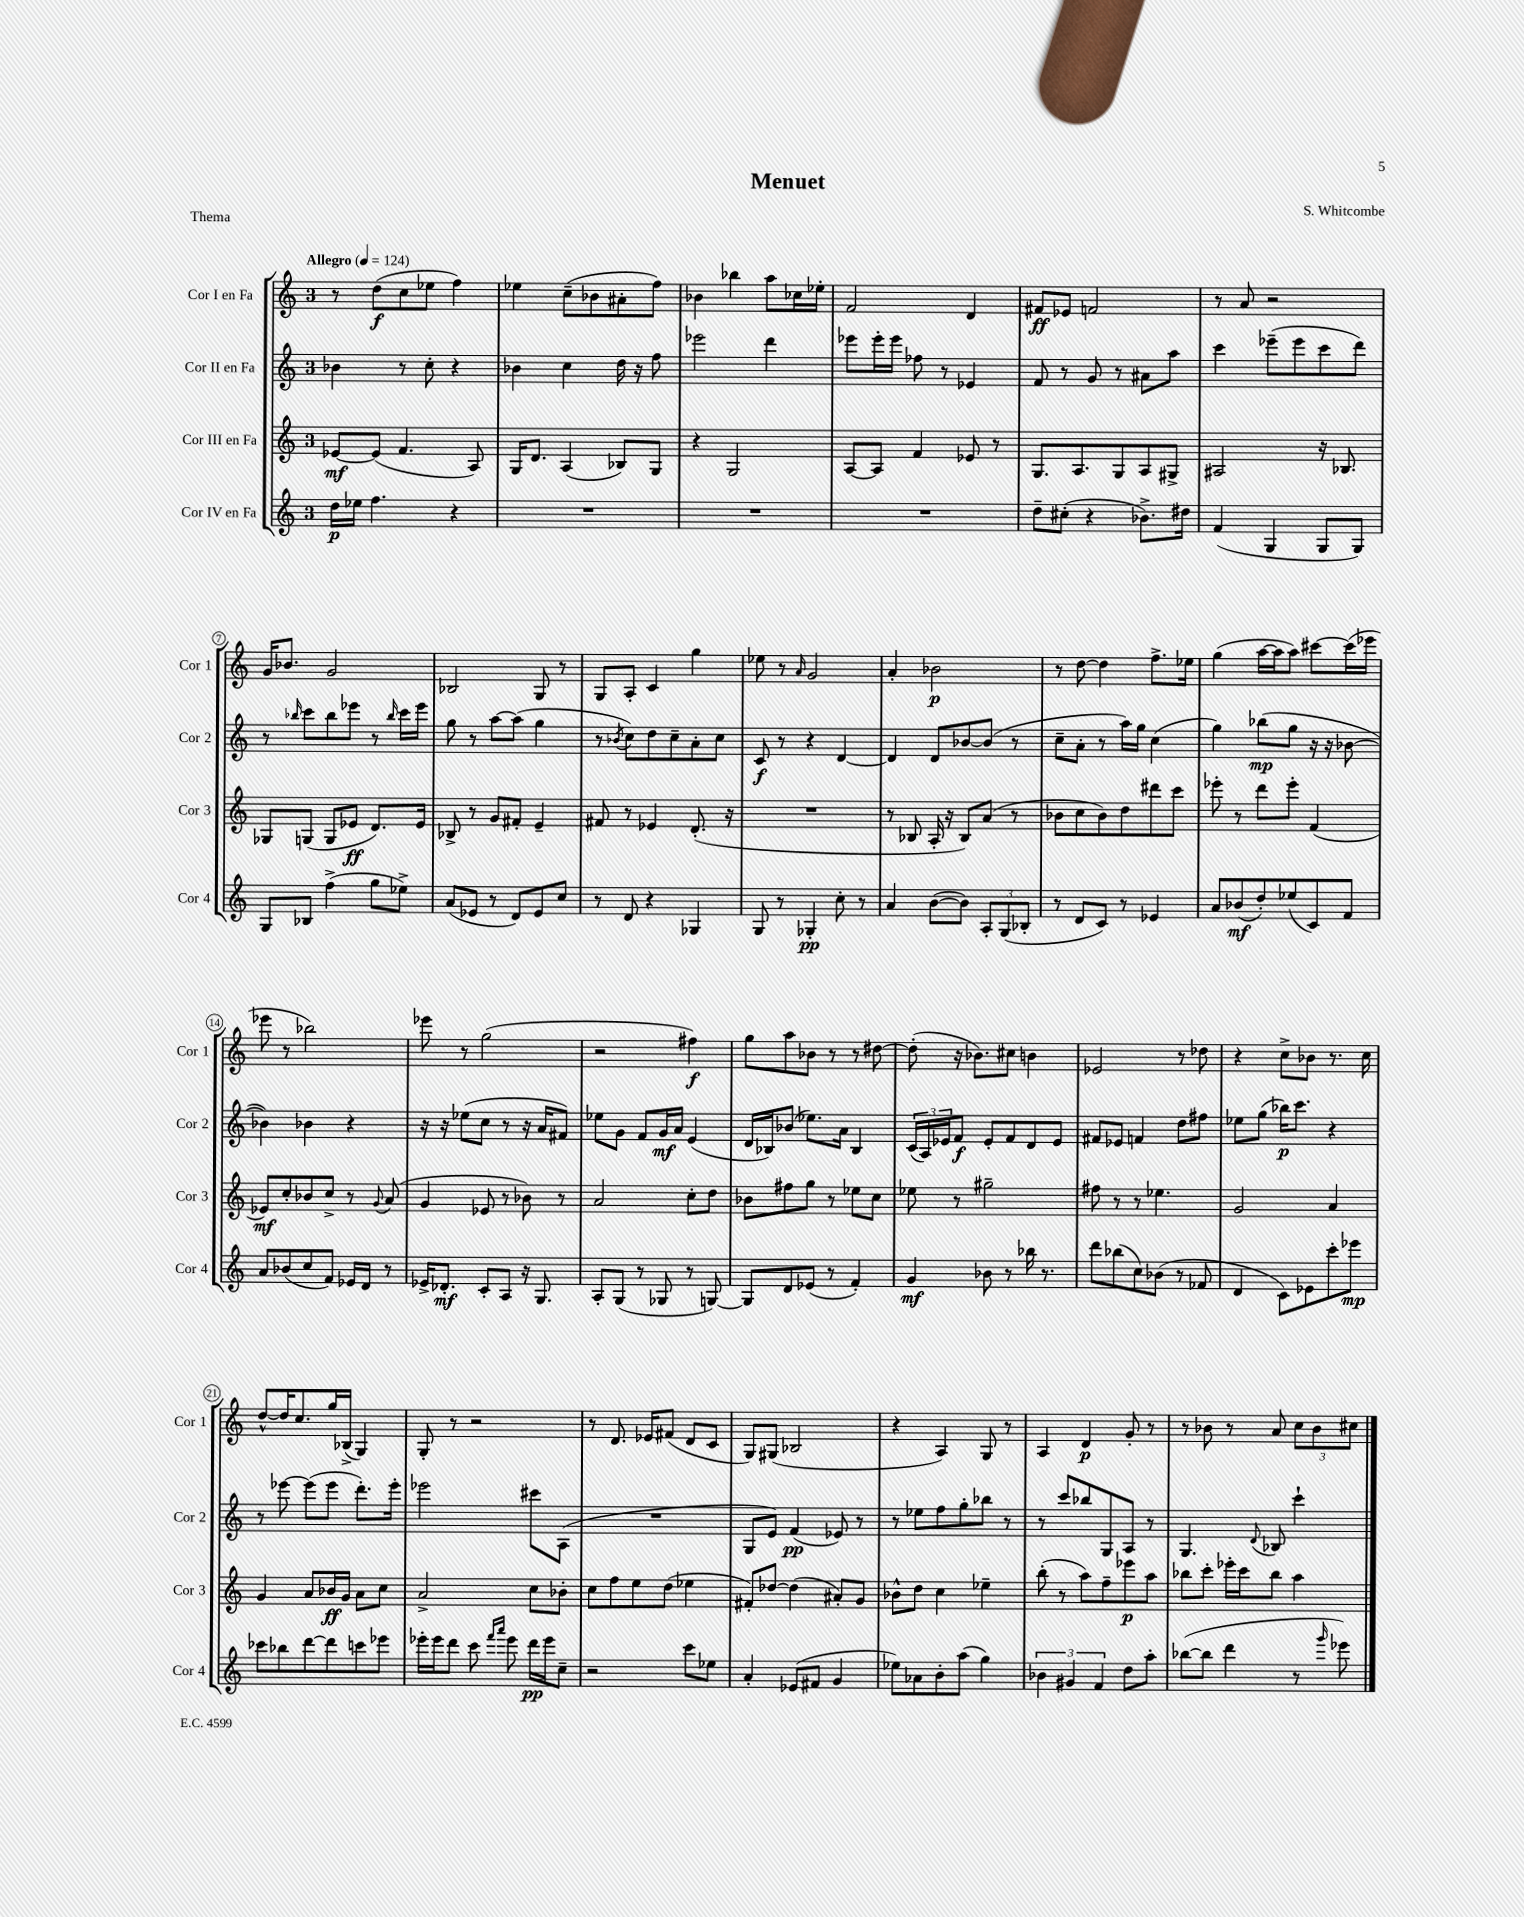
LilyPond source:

\header { title = "Menuet" composer = "S. Whitcombe" piece = "Thema" }
<<
\new StaffGroup <<
\new Staff = "s0" \with { instrumentName = "Cor I en Fa" shortInstrumentName = "Cor 1" } {
    \clef treble \key c \major \once \override Staff.TimeSignature.style = #'single-digit \time 3/4 \tempo "Allegro" 4 = 124
    r8 d''8\f( c''8 ees''8 f''4) |
    ees''4 c''8--( bes'8 ais'8-. f''8) |
    bes'4 bes''4 a''8 ces''16 ees''16-. |
    f'2 d'4 |
    fis'8\ff ees'8 f'2 |
    r8 a'8 r2 |
    g'16 bes'8. g'2 |
    bes2 g8 r8 |
    g8 a8-. c'4 g''4 |
    ees''8 r8 \grace { a'16 } g'2 |
    a'4-. bes'2\p |
    r8 d''8~ d''4 f''8.-> ees''16 |
    g''4( a''16~ a''16 a''8) cis'''8~ cis'''16( ees'''16 |
    ees'''8 r8 bes''2) |
    ees'''8 r8 g''2( |
    r2 fis''4\f) |
    g''8 a''8 bes'8 r8 r8 dis''8~ |
    dis''8-.( r16 bes'8.) cis''8 b'4 |
    ees'2 r8 des''8 |
    r4 c''8-> bes'8 r8. c''16 |
    d''8~-^ d''16 c''8. g''16 bes16->( g4) |
    g8-. r8 r2 |
    r8 d'8. ees'16 fis'8( d'8 c'8 |
    g8) gis8( bes2 |
    r4 a4) g8 r8 |
    a4 d'4\p g'8-. r8 |
    r8 bes'8 r8 a'8 \tuplet 3/2 { c''8 bes'8 cis''8 } \bar "|." |
}
\new Staff = "s1" \with { instrumentName = "Cor II en Fa" shortInstrumentName = "Cor 2" } {
    \clef treble \key c \major \once \override Staff.TimeSignature.style = #'single-digit \time 3/4
    bes'4 r8 c''8-. r4 |
    bes'4 c''4 d''16 r16 f''8 |
    ees'''2 d'''4 |
    ees'''8 ees'''16-. ees'''16 fes''8 r8 ees'4 |
    f'8 r8 g'8 r8 ais'8 a''8 |
    c'''4 ees'''8--( ees'''8 c'''8 d'''8) |
    r8 \grace { bes''16 } c'''8 bes''8 ees'''8 r8 \grace { bes''16 } c'''16 ees'''16 |
    g''8 r8 a''8~ a''8( g''4 |
    r8 \acciaccatura { bes'8 } c''8) d''8 c''8-- a'8-. c''8 |
    c'8\f r8 r4 d'4~ |
    d'4 d'8 bes'8~ bes'8( r8 |
    c''8-- a'8-. r8 a''16) g''16 c''4( |
    g''4) bes''8\mp( g''8 r16 r16 bes'8~ |
    bes'4) bes'4 r4 |
    r16 r16 ees''8( c''8 r8 r16 a'16 fis'8) |
    ees''8 g'8 f'8 g'16\mf a'16 e'4( |
    d'16 bes16) bes'8( ees''8.) a'16 bes4 |
    \tuplet 3/2 { c'16( a16) ees'16 } f'8\f ees'8-. f'8 d'8 ees'8 |
    fis'8 ees'8 f'4 d''8 fis''8 |
    ees''8 g''8( bes''16\p) c'''8. r4 |
    r8 ees'''8~ ees'''8( ees'''8 d'''8.-.) ees'''16-. |
    ees'''2 cis'''8 a8( |
    R2. |
    g8 e'8) f'4\pp( ees'8) r8 |
    r8 ees''8 f''8 g''8-. bes''8 r8 |
    r8 c'''8 bes''8 g8 a8 r8 |
    g4. \appoggiatura { d'8 } bes8 c'''4-! \bar "|." |
}
\new Staff = "s2" \with { instrumentName = "Cor III en Fa" shortInstrumentName = "Cor 3" } {
    \clef treble \key c \major \once \override Staff.TimeSignature.style = #'single-digit \time 3/4
    ees'8~\mf ees'8( f'4. a8) |
    g16 d'8. a4( bes8) g8 |
    r4 g2 |
    a8~ a8 f'4 ees'8 r8 |
    g8. a8. g8 a8 gis8-> |
    ais2 r16 bes8. |
    ges8 g8( g8 ees'8\ff d'8.) ees'16 |
    bes8-> r8 g'8 fis'8-. e'4-- |
    fis'8 r8 ees'4 d'8.-.( r16 |
    R2. |
    r8 bes8 a16-. r16 bes8) a'8( r8 |
    bes'8 c''8 bes'8) d''8 dis'''8 c'''8 |
    ees'''8-. r8 d'''8 ees'''8-. f'4( |
    ees'8\mf) c''8-. bes'8 c''8-> r8 \appoggiatura { g'8 } a'8( |
    g'4 ees'8 r8 bes'8) r8 |
    a'2 c''8-. d''8 |
    bes'8 fis''8 g''8 r8 ees''8 c''8 |
    ees''8 r8 gis''2-- |
    fis''8 r8 r8 ees''4. |
    g'2 a'4 |
    g'4 a'8 bes'16\ff g'16 a'8 c''8 |
    a'2-> c''8 bes'8-. |
    c''8 f''8 e''8 d''8( ees''4 |
    fis'8-.) des''8~ des''4( ais'8-.) g'8 |
    bes'8-^ d''8 c''4 ees''4-- |
    b''8-.( r8 a''8) f''8-- ees'''8\p a''8 |
    bes''8 c'''8-. ees'''16-. c'''16 bes''8 a''4 \bar "|." |
}
\new Staff = "s3" \with { instrumentName = "Cor IV en Fa" shortInstrumentName = "Cor 4" } {
    \clef treble \key c \major \once \override Staff.TimeSignature.style = #'single-digit \time 3/4
    d''16\p ees''16 f''4. r4 |
    R2. |
    R2. |
    R2. |
    d''8-- cis''8-.( r4 bes'8.->) dis''16 |
    f'4( g4 g8 g8) |
    g8 bes8 f''4->( g''8 ees''8->) |
    a'8( ees'8 r8 d'8) ees'8 c''8 |
    r8 d'8 r4 ges4 |
    g8 r8 ges4-.\pp c''8-. r8 |
    a'4 b'8~( b'8) \tuplet 3/2 { a8-. g8( bes8-. } |
    r8 d'8 c'8) r8 ees'4 |
    a'8 bes'8\mf( d''8-.) ees''8( c'8) f'8 |
    a'8 bes'8( c''8 f'8) ees'16 d'16 r8 |
    ees'16-> des'8.-.\mf c'8-. a8 r16 g8. |
    a8-. g8( r8 ges8 r8 g8~) |
    g8 d'8 ees'8( r8 f'4-.) |
    g'4\mf bes'8 r8 bes''16 r8. |
    d'''8 bes''8( c''8) bes'8( r8 fes'8 |
    d'4 c'8) ees'8 c'''8-. ees'''8\mp |
    ces'''8 bes''8 d'''8~ d'''8 c'''8 ees'''8 |
    ees'''16-. ees'''16 d'''8 c'''8 \grace { f'''16 a'''16 } ees'''8 d'''16\pp ees'''16 c''8-- |
    r2 c'''8 ees''8 |
    a'4-. ees'8( fis'8 g'4 |
    ees''8) aes'8 b'8-. a''8( g''4) |
    \tuplet 3/2 { bes'4 gis'4 f'4 } d''8 a''8-. |
    bes''8~( bes''8 d'''4 r8 \grace { g'''16 } ees'''8) \bar "|." |
}
>>
>>
\layout { \context { \Score \override BarNumber.stencil = #(make-stencil-circler 0.1 0.3 ly:text-interface::print) } }
